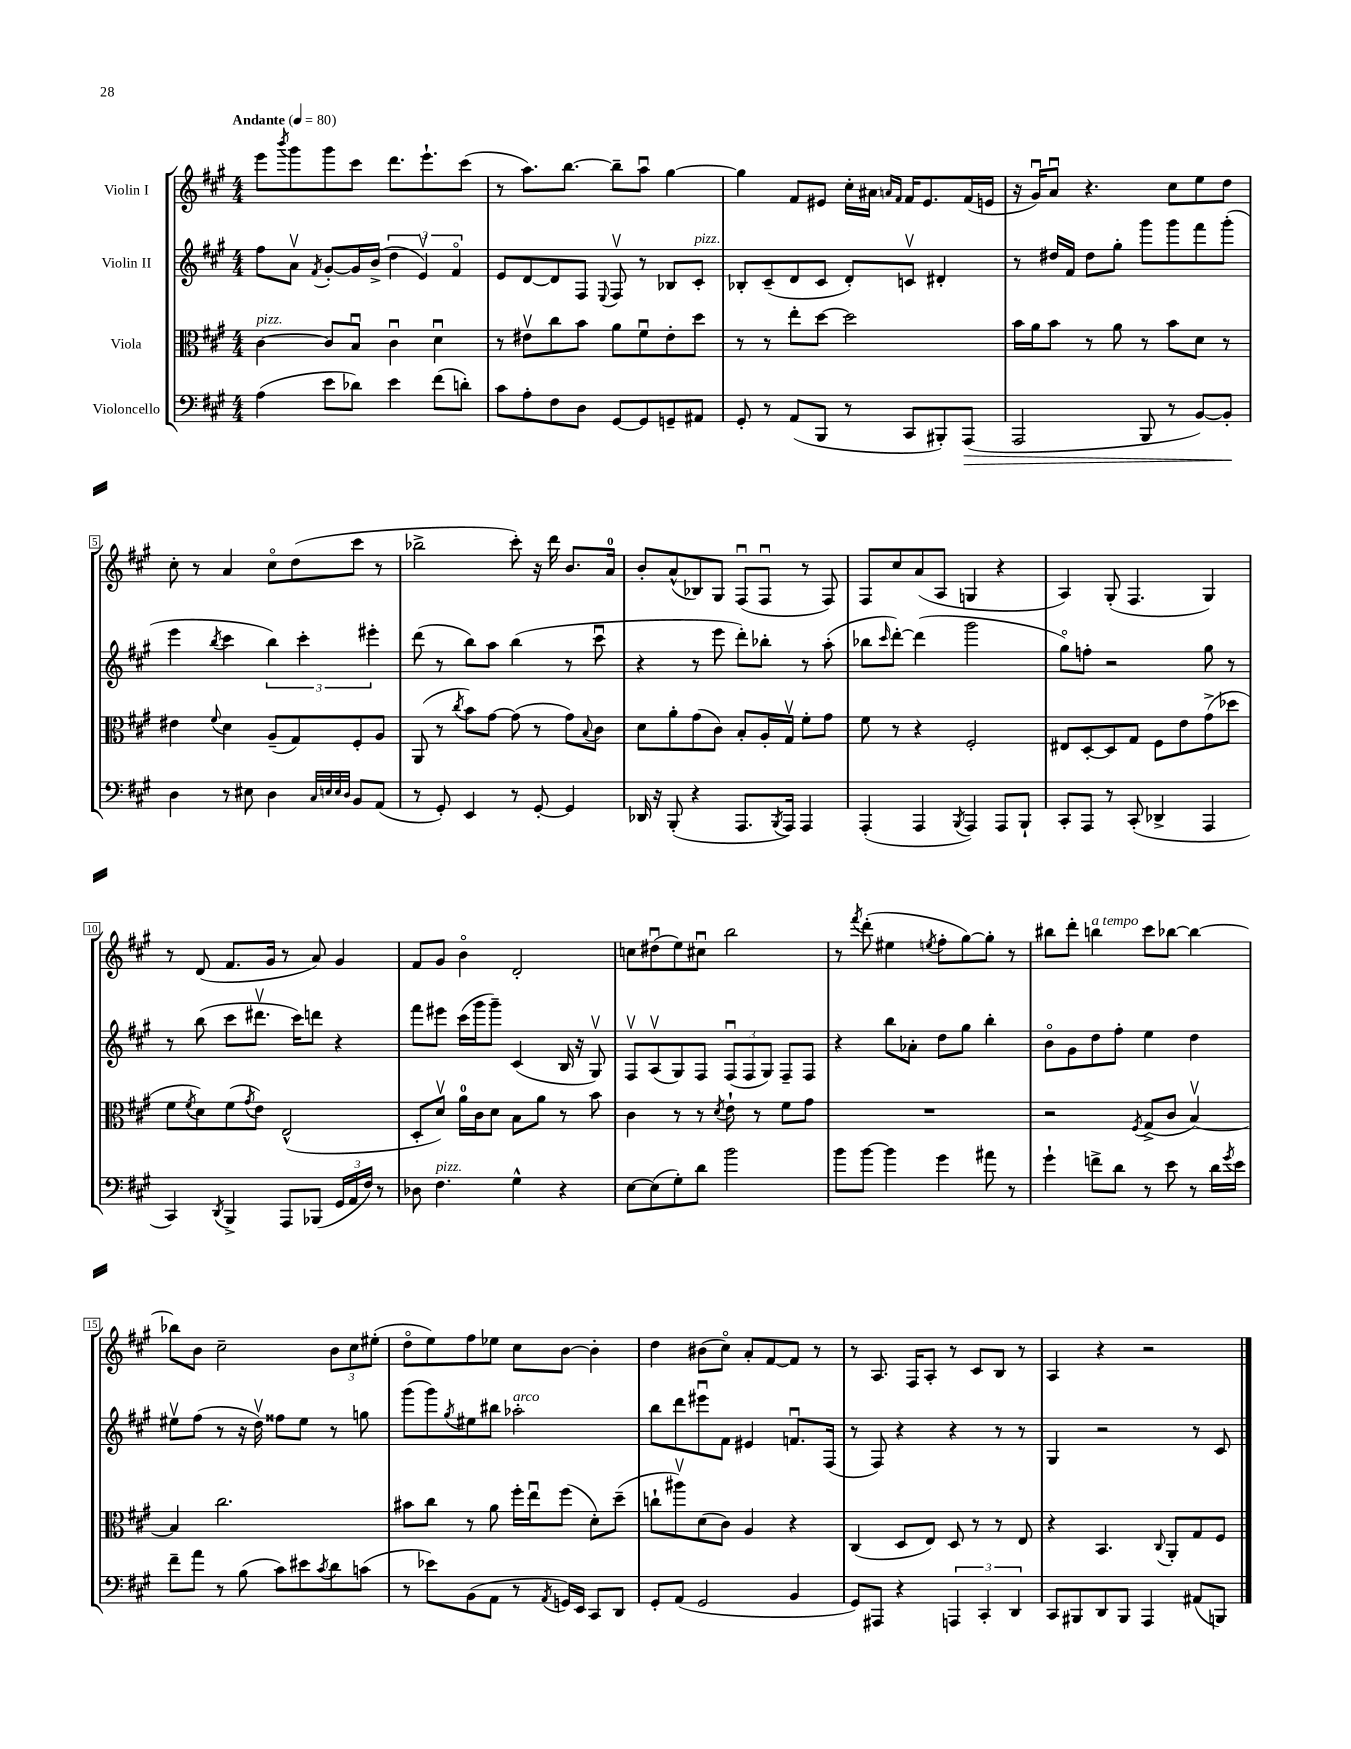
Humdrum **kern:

**kern	**kern	**kern	**kern
*staff4	*staff3	*staff2	*staff1
*clefF4	*clefC3	*clefG2	*clefG2
*k[f#c#g#]	*k[f#c#g#]	*k[f#c#g#]	*k[f#c#g#]
*M4/4	*M4/4	*M4/4	*M4/4
*MM80	*MM80	*MM80	*MM80
(4A\	[4c#\	8ff#\L	8eee\L
.	.	.	8qbbb/
.	.	8av\J	8ggg#\
.	.	8qf#/	.
8e\L	8c#/]L	[8g#'/L	8ggg#\
8d-\J)	8Bu/J	16g#/]L	8ccc#\J
.	.	(16b^/JJ	.
4e\	4c#u\	6dd\	8.ddd\L
.	.	6ev/)	.
.	.	.	8.eee`\
(8f#\L	4du\	.	.
.	.	6f#o/	.
8d'\J)	.	.	(8ccc#\J
=	=	=	=
8c#\L	8r	8e/L	8r
8A'\	8e#v\L	[8d/	8.aa\L)
8F#\	8cc#\	8d/]	.
.	.	.	[8.bb\J
8D\J	8b\J	8F#/J	.
.	.	8qqE/	.
[8GG#/L	8a\L	8F#v/	8bb~\]L
8GG#/]	8f#u\	8r	8aau\J
8GG~/	8e#'\	8B-/L	[4gg#\
8AA#/J	8dd\J	8c#'/J	.
=	=	=	=
8GG#'/	8r	8B-'/L	4gg#\]
8r	8r	(8c#~/	.
(8AA/L	8ee'\L	8d/	8f#/L
8BBB/J	[8dd\J	8c#/J	8e#/J
8r	2dd\]	8d'/L)	16cc#'\LL
.	.	.	16a#\JJ
.	.	.	16qqa/LL
.	.	.	16qqf#/JJ
8CC#/L	.	8cv/J	16f#/LK
.	.	.	8.e#/
8BBB#'/)	.	4d#'/	.
(8AAA/J	.	.	(16f#/L
.	.	.	16e/JJ
=	=	=	=
2AAA/	16b\LL	8r	16r
.	16a\J	.	16g#u/LK)
.	8b\J	16dd#/LL	8au/J
.	.	16f#/JJ	.
.	8r	8dd#\L	4.r
.	8a\	8gg#'\J	.
8BBB/	8r	8ggg#\L	.
8r	8b\L	8ggg#\	8cc#\L
[8BB/L)	8d\J	8fff#\	8ee\
8BB'/]J	8r	(8ggg#'\J	8dd\J
=	=	=	=
4D\	4e#\	4eee\	8cc#'\
.	.	.	8r
.	8qqf#/	8qbb/	.
8r	4d\	4ccc#\	4a/
8E#\	.	.	.
4D\	(8A~/L	6bb\)	8cc#o\L
.	8G#/)	.	(8dd\
.	.	6ccc#'\	.
32qqC#/LLL	.	.	.
32qqE/	.	.	.
32qqE/	.	.	.
32qqD/JJJ	.	.	.
8BB/L	8F#'/	.	8ccc#\J
.	.	6eee#'\	.
(8AA/J	8A/J	.	8r
=	=	=	=
8r	(8AA/	(8ddd\	2bb-^\
8GG#'/)	8r	8r	.
.	8qcc#/	.	.
4EE/	8b\L)	8bb\L)	.
.	[8g#\J	8aa\J	.
8r	(8g#\]	(4bb\	8ccc#'\)
[8GG#'/	8r	.	16r
.	.	.	16ddd\
4GG#/]	8g#\L)	8r	8.b/L
.	8qqB/	.	.
.	8c#\J	8ccc#u\	.
.	.	.	16a/Jk
=	=	=	=
16DD-/	8d\L	4r	8b'/L
16r	.	.	.
(8BBB'/	8a'\	.	(8a^^/
4r	(8g#\	8r	8B-/)
.	8c#\J)	8eee\	8G#/J
8.AAA/L	8B'/L	8ddd'\L)	(8F#u/L
.	16A'/L	8bb-'\J	8F#u/J
8qBBB/	.	.	.
16AAA/Jk)	16G#v/JJ	.	.
4AAA/	8f#'\L	8r	8r
.	8g#\J	(8aa'\	8F#/)
=	=	=	=
(4AAA'/	8f#\	8bb-\L	8F#/L
.	.	16qqccc#/	.
.	8r	[8ddd'\J)	8cc#/
4AAA/	4r	(4ddd\]	(8a/
.	.	.	8A/J
8qBBB/	.	.	.
4AAA/)	2F#'/	2ggg#\	4G/
8AAA/L	.	.	4r
8BBB`/J	.	.	.
=	=	=	=
8CC#'/L	8E#/L	8gg#o\L)	4A/)
8AAA/J	[8D'/	8ff'\J	.
8r	8D/]	2r	(8G#'/
(8CC#'/	8G#/J	.	4.F#/
4DD-^/	8F#\L	.	.
.	8e\	.	.
4AAA/	(8g#^\	8gg#\	4G#/)
.	8dd-\J	8r	.
=	=	=	=
4CC#/)	8f#\L	8r	8r
.	8qf#/	.	.
.	8d\)	(8bb\	(8d/
8qDD/	.	.	.
4BBB^/	(8f#\	8ccc#\L	8.f#/L
.	8qg#/	.	.
.	8e\J)	8.ddd#v\J	.
.	.	.	16g#/Jk
8AAA/L	(2E^^/	.	8r
.	.	16ccc#\LK)	.
(8BBB-/J	.	8ddd\J	8a/)
24GG#/LL	.	4r	4g#/
24AA/	.	.	.
24F#/JJ)	.	.	.
8r	.	.	.
=	=	=	=
8D-\	8D'/L	8fff#\L	8f#/L
4.F#\	8dv/J)	8eee#\J	8g#/J
.	16a\LL	(16ccc#\LL	4bo\
.	16c#\J	16ggg#\J	.
.	8d\J	8ggg#~\J)	.
4G#^^\	8B\L	(4c#/	2d'/
.	8a\J	.	.
4r	8r	16B/	.
.	.	16r	.
.	8b\	8G#v/)	.
=	=	=	=
[8E\L	4c#\	8F#v/L	8cc\L
(8E\]	.	(8Av/	(8dd#u\
8G#'\)	8r	8G#/)	8ee\)
8d\J	8r	8F#/J	8cc#u\J
.	8qd/	.	.
2b\	8e`\	(12F#u/L	2bb\
.	.	12F#/	.
.	8r	.	.
.	.	12G#/J)	.
.	8f#\L	8F#~/L	.
.	8g#\J	8F#/J	.
=	=	=	=
8b\L	1r	4r	8r
.	.	.	8qfff#/
[8b\J	.	.	(8ddd'\
4b\]	.	8bb\L	4ee#\
.	.	8a-'\J	.
.	.	.	8qee/
4g#\	.	8dd\L	8ff#'\L
.	.	8gg#\J	[8gg#\)
8a#\	.	4bb'\	8gg#'\]J
8r	.	.	8r
=	=	=	=
4g#`\	2r	8bo\L	8bb#\L
.	.	8g#\	8ddd'\J
8f^\L	.	8dd\	4bb\
8d\J	.	8ff#'\J	.
.	8qF#/	.	.
8r	(8G#^/L	4ee\	8ccc#\L
8e\	8c#/J	.	[8bb-\J
8r	[4Bv/)	4dd\	4bb-\_
16d\LL	.	.	.
8qg#/	.	.	.
16e\JJ	.	.	.
=	=	=	=
8f#~\L	4B/]	8ee#v\L	8bb-\]L
8a\J	.	(8ff#\J	8b\J
8r	2.cc#\	8r	2cc#~\
(8B\	.	16r	.
.	.	16ddv\)	.
8c#\L)	.	8ff##\L	.
8e#\	.	8ee#\J	.
8qc#/	.	.	.
8d\	.	8r	12b\L
.	.	.	12cc#\
(8c\J	.	8gg\	.
.	.	.	(12ee#'\J
=	=	=	=
8r	8b#\L	(8ggg#\L	8ddo\L
8e-\L)	8cc#\J	8ggg#\)	8ee\)
.	.	8qgg#/	.
(8BB\	8r	8ee#\	8ff#\
8AA\J	8a\	8bb#\J	8ee-\J
8r	16ff#'\LL	2aa-'\	8cc#\L
.	16eeu\J	.	.
8qAA/	.	.	.
16GG/LL)	(8ff#\J	.	[8b\J
16EE/JJ	.	.	.
8CC#/L	8d'\L)	.	4b'\]
8DD/J	(8dd~\J	.	.
=	=	=	=
8GG#'/L	8cc`\L	8bb\L	4dd\
(8AA/J	8aa#v\)	8ddd\	.
2GG#/	(8d\	8eee#u\	(8b#\L
.	8c#\J)	8f#\J	8cc#o\J)
.	4A/	4e#/	8a'/L
.	.	.	[8f#/
4BB/	4r	8.fu/L	8f#/]J
.	.	.	8r
.	.	(16F#/Jk	.
=	=	=	=
8GG#/L)	(4C#/	8r	8r
8AAA#/J	.	8F#/)	8.A/
4r	8D/L	4r	.
.	.	.	16F#/LK
.	8E/J)	.	8A'/J
6AAA/	8D/	4r	8r
.	8r	.	8c#/L
6CC#'/	.	.	.
.	8r	8r	8B/J
6DD/	.	.	.
.	8E/	8r	8r
=	=	=	=
8CC#/L	4r	4G#/	4A/
8BBB#/	.	.	.
8DD/	4.BB/	2r	4r
8BBB#/J	.	.	.
4AAA/	.	.	2r
.	8qqC#/	.	.
.	8AA'/L	.	.
(8AA#/L	8G#/	8r	.
8BBB/J)	8F#/J	8c#/	.
==	==	==	==
*-	*-	*-	*-
